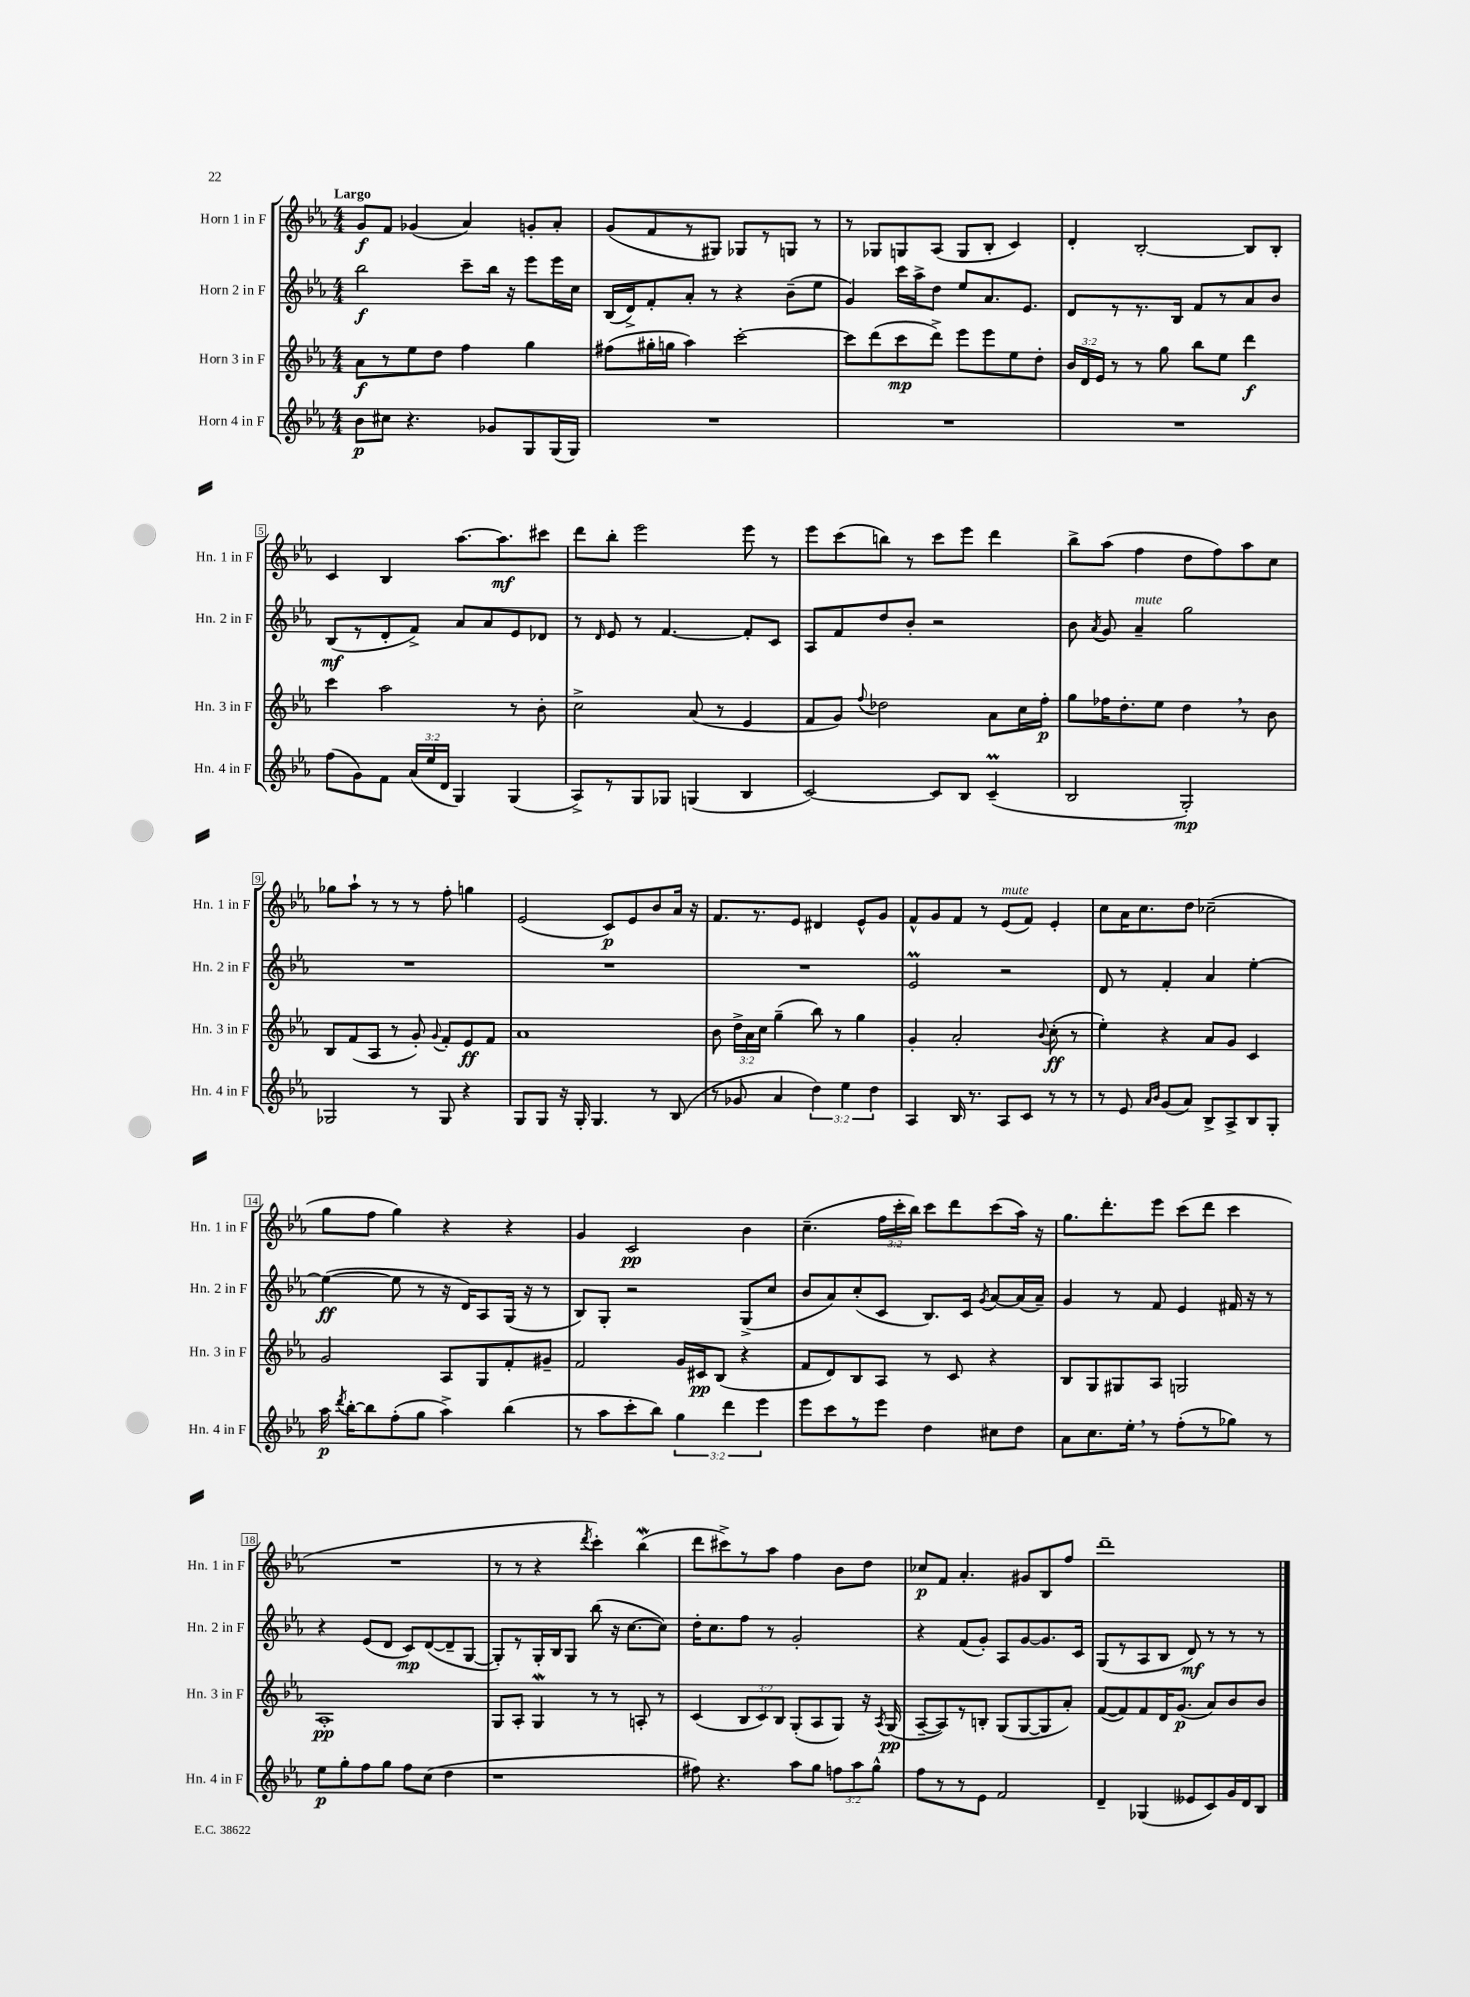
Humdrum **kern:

**kern	**kern	**kern	**kern
*staff4	*staff3	*staff2	*staff1
*clefG2	*clefG2	*clefG2	*clefG2
*k[b-e-a-]	*k[b-e-a-]	*k[b-e-a-]	*k[b-e-a-]
*M4/4	*M4/4	*M4/4	*M4/4
8b-	8a-	2bb-	8g
8cc#	8r	.	8f
4.r	8ee-	.	(4g-
.	8dd	.	.
.	4ff	8ccc~	4a-)
8g-	.	16bb-	.
.	.	16r	.
8G	4gg	8eee-	8g'
(16G	.	16eee-	8a-'
16G)	.	16cc	.
=	=	=	=
1r	(8ff#	(16B-	(8g
.	.	16d^)	.
.	16gg#'	8f'	8f
.	16gg	.	.
.	4aa-)	8a-'	8r
.	.	8r	8G#)
.	[2ccc'	4r	8G-
.	.	.	8r
.	.	(8b-~	8G
.	.	8ee-	8r
=	=	=	=
1r	8ccc]	4g)	8r
.	(8ddd	.	8G-
.	8ccc	16ccc	8G
.	.	16aa-^	.
.	8ddd^)	8dd	(8A-
.	8eee-	8ee-	8G
.	8eee-	8.a-	8B-'
.	8ee-	.	4c)
.	.	8.e-	.
.	8dd'	.	.
=	=	=	=
1r	24b-	8d	4d'
.	24d	.	.
.	24e-	.	.
.	8r	8r	.
.	8r	8.r	[2B-'
.	8gg	.	.
.	.	16B-	.
.	8bb-	8f	.
.	8ee-	8r	.
.	4ddd	8a-	8B-]
.	.	8b-	8B-'
=	=	=	=
(8ff	4ccc	(8B-	4c
8g)	.	8r	.
8f	2aa-	8d'	4B-
(24a-	.	8f^)	.
24ee-	.	.	.
24d	.	.	.
4G)	.	8a-	[8.aa-
.	.	8a-	.
.	.	.	8.aa-]
(4G	8r	8e-	.
.	8b-'	8d-	8ccc#
=	=	=	=
8A-^)	2cc^	8r	8ddd
.	.	16qqd	.
8r	.	8e-	8bb-'
8G	.	8r	2eee-
8G-	.	[4.f	.
(4G	(8a-	.	.
.	8r	.	.
4B-	4e-	8f']	8eee-
.	.	8c	8r
=	=	=	=
[2c)	8f	8A-	8eee-
.	8g)	8f	(8ccc
.	8qqff	.	.
.	2dd-	8dd	8bb)
.	.	8b-'	8r
8c]	.	2r	8ccc
8B-	.	.	8eee-
(4c~	8a-	.	4ddd
.	16cc	.	.
.	16ff'	.	.
=	=	=	=
2B-	8gg	8b-	8bb-^
.	.	8qa-	.
.	16ff-	8g	(8aa-
.	8.dd'	.	.
.	.	4a-~	4ff
.	8ee-	.	.
2G')	4dd	2gg	8dd
.	.	.	8ff)
.	8r	.	8aa-
.	8b-	.	8cc
=	=	=	=
2G-	8B-	1r	8gg-
.	(8f	.	8aa-`
.	8A-	.	8r
.	8r	.	8r
8r	8g')	.	8r
.	8qqg	.	.
8G-	8f'	.	8ff'
4r	8e-	.	4gg
.	8f	.	.
=	=	=	=
8G	1a-	1r	(2e-
8G	.	.	.
16r	.	.	.
16G'	.	.	.
4.G	.	.	.
.	.	.	8c)
.	.	.	8e-
8r	.	.	8b-
(8B-	.	.	16a-
.	.	.	16r
=	=	=	=
8r	8b-	1r	8.f
8g-	24dd^	.	.
.	24a-	.	.
.	.	.	8.r
.	24cc	.	.
4a-	(4gg~	.	.
.	.	.	8e-
6dd)	8bb-)	.	4d#
.	8r	.	.
6ee-	.	.	.
.	4gg	.	8e-^^
6dd	.	.	.
.	.	.	8g
=	=	=	=
4A-	4g'	2e-	8f^^
.	.	.	8g
16B-	2a-'	.	8f
8.r	.	.	.
.	.	.	8r
8A-	.	2r	(8e-
8c	.	.	8f)
.	8qqb-	.	.
8r	(8cc'	.	4e-'
8r	8r	.	.
=	=	=	=
8r	4ee-')	8d	8cc
8e-	.	8r	16a-
.	.	.	8.cc
16qqa-	.	.	.
16qqb-	.	.	.
(8g	4r	4f'	.
8a-)	.	.	8dd
8B-^	8a-	4a-	(2cc-~
8A-^	8g	.	.
8B-	4c	[4ee-'	.
8G'	.	.	.
=	=	=	=
16aa-	2g	(4ee-_	8gg
8qddd	.	.	.
[16bb-'	.	.	.
8bb-]	.	.	8ff
(8ff'	.	8ee-]	4gg)
8gg	.	8r	.
4aa-^)	8A-	16r	4r
.	.	16d)	.
.	8G	8A-	.
(4bb-	8f'	(16G	4r
.	.	16r	.
.	8g#~	8r	.
=	=	=	=
8r	2f	8B-)	4g
8aa-	.	8G'	.
8ccc'	.	2r	2c
8bb-)	.	.	.
6gg	16g	.	.
.	16c#	.	.
.	(8B-	.	.
6ddd	.	.	.
.	4r	(8G^	4b-
6eee-	.	.	.
.	.	8cc	.
=	=	=	=
8eee-	8f	8b-	(4.cc~
8ccc	8d)	8a-)	.
8r	8B-	(8cc'	.
8eee-	8A-	8c	24ff
.	.	.	24ccc'
.	.	.	24bb-)
4dd	8r	8.B-)	8ccc
.	8c	.	8ddd
.	.	16c	.
.	.	8qg	.
8cc#	4r	[8a-	(8ccc
8dd	.	(16a-]	16aa-)
.	.	16a-~)	16r
=	=	=	=
8a-	8B-	4g	8.gg
8.cc	8G	.	.
.	.	.	8.ddd'
.	8G#	8r	.
16ee-'	.	.	.
8r	8A-	8f	8eee-
(8ff'	2G	4e-	(8ccc
8r	.	.	8ddd
8gg-)	.	16f#	4ccc
.	.	16r	.
8r	.	8r	.
=	=	=	=
8ee-	1A-'	4r	1r
8gg'	.	.	.
8ff	.	(8e-	.
8gg	.	8d	.
8ff	.	8c)	.
(8cc	.	([8d	.
4dd	.	8d~]	.
.	.	[8G	.
=	=	=	=
1r	8G	8G'])	8r
.	8A-'	8r	8r
.	4G	16G'	4r
.	.	16B-	.
.	.	8G	.
.	.	.	8qddd
.	8r	(8bb-	4ccc')
.	8r	16r	.
.	.	[8.cc	.
.	8A'	.	(4bb-
.	8r	8cc])	.
=	=	=	=
8ff#)	(4c	16dd'	8ddd
.	.	8.cc	.
4.r	.	.	8ccc#^)
.	12B-	8ff	8r
.	12c)	.	.
.	.	8r	8aa-
.	12B-	.	.
8aa-	(8G'	2g'	4ff
8gg	8A-	.	.
12ff	8G)	.	8b-
12aa-	.	.	.
.	16r	.	8dd
12gg^^	.	.	.
.	8qA-	.	.
.	(16G	.	.
=	=	=	=
8ff	[8A-~	4r	8cc-
8r	8A-])	.	8f
8r	8r	(8f	4.a-'
8e-	8B'	8g')	.
2f	(8G	8A-	.
.	[8G	[8g	8g#
.	8G]	8.g]	8B-
.	8a-')	.	8ff
.	.	16c	.
=	=	=	=
4d~	([8f	(8G	1ddd~
.	8f])	8r	.
(4G-	8f	8A-	.
.	16d	8B-	.
.	(8.g	.	.
8e--	.	8d)	.
8c)	8a-)	8r	.
16g	8b-	8r	.
16d	.	.	.
8B-	8b-	8r	.
==	==	==	==
*-	*-	*-	*-
